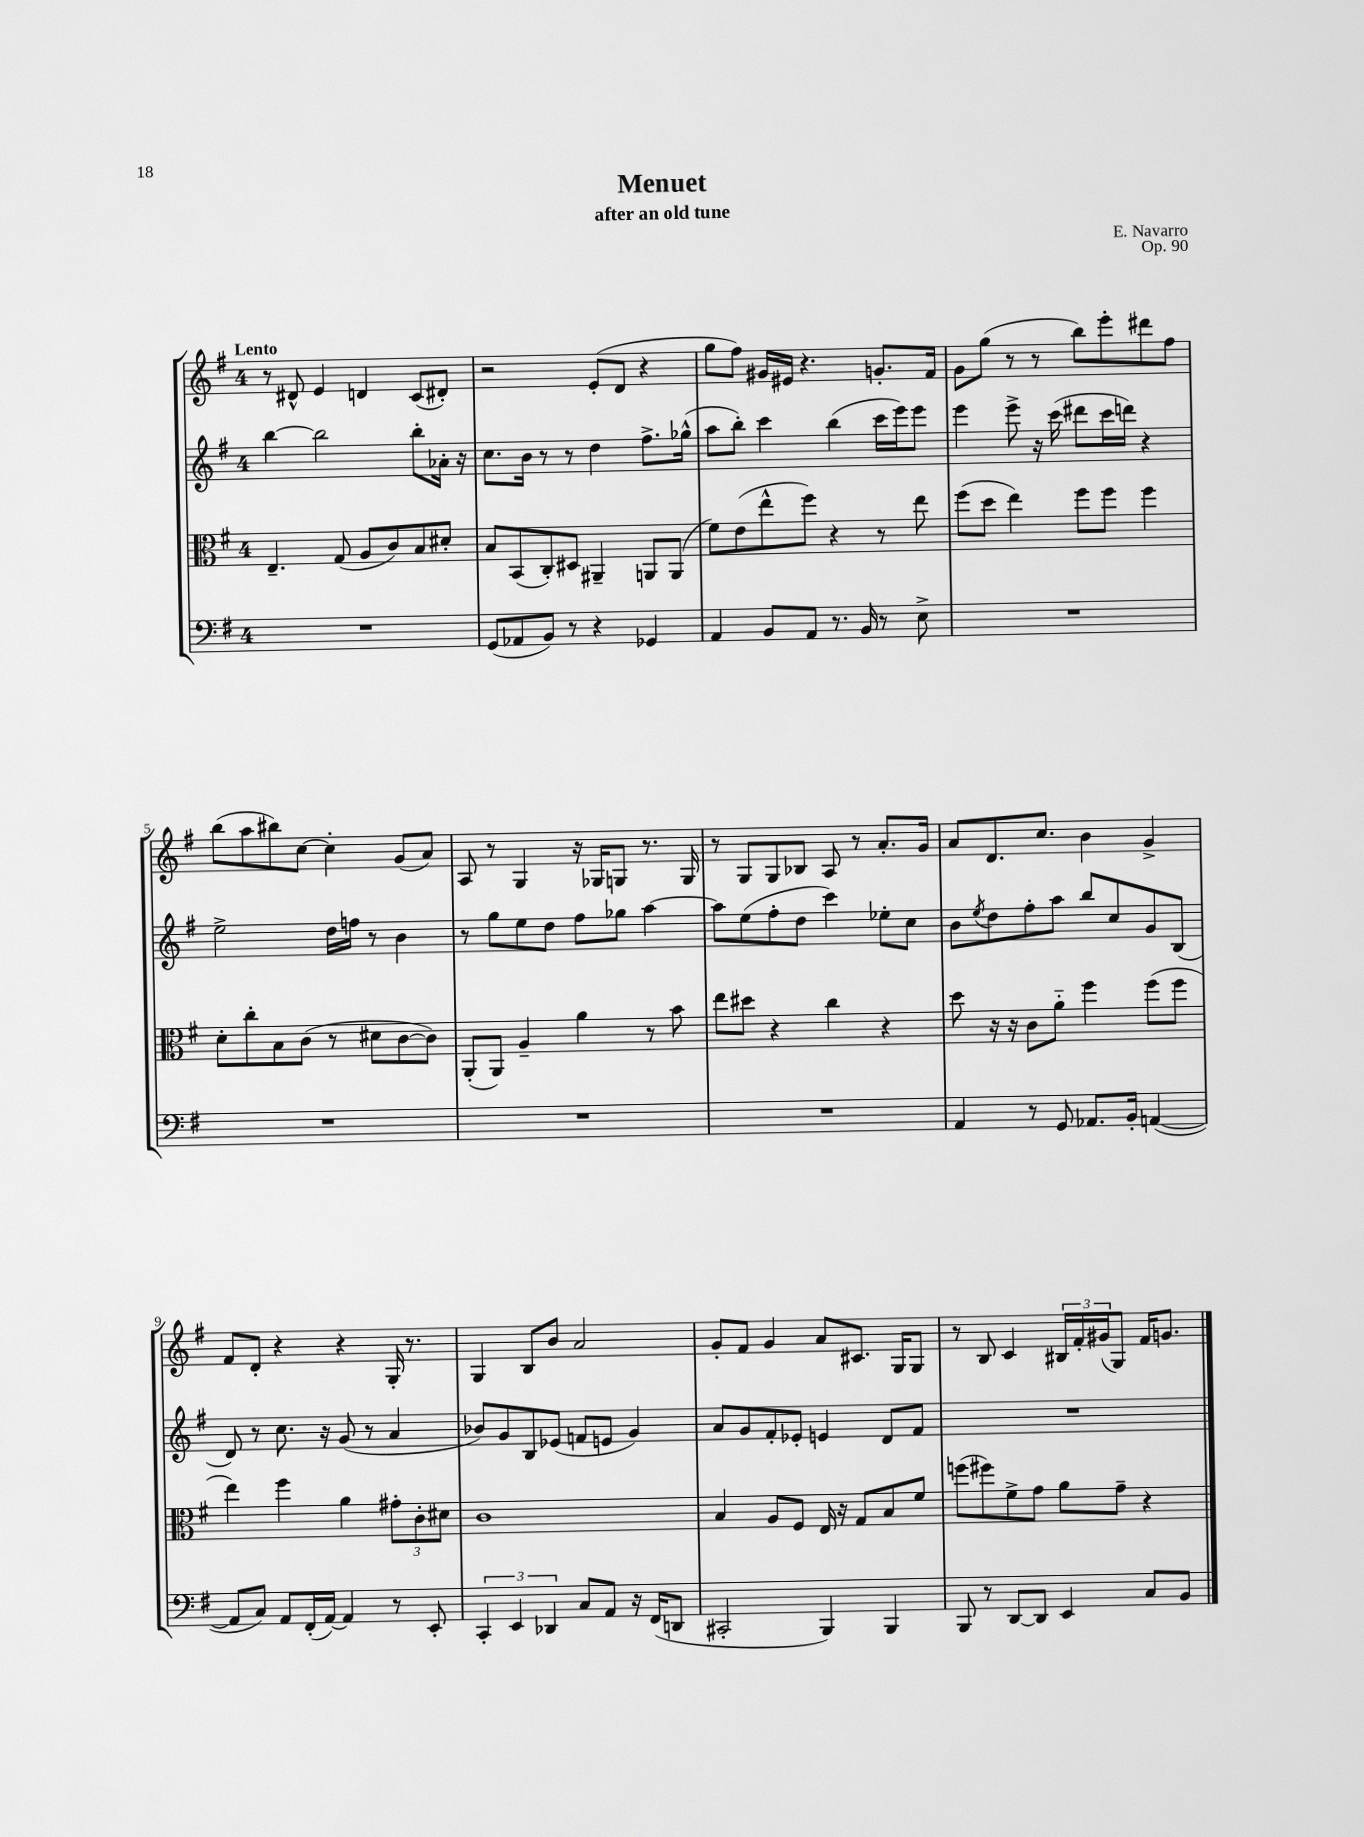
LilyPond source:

\header { title = "Menuet" composer = "E. Navarro" subtitle = "after an old tune" opus = "Op. 90" }
<<
\new StaffGroup <<
\new Staff = "s0" {
    \clef treble \key g \major \once \override Staff.TimeSignature.style = #'single-digit \time 4/4 \tempo "Lento"
    r8 dis'8-^ e'4 d'4 c'8( dis'8-.) |
    r2 e'8-.( d'8 r4 |
    g''8 fis''8) gis'16 eis'16 r4. g'8.-. fis'16 |
    g'8 g''8( r8 r8 b''8) e'''8-. dis'''8 fis''8 |
    b''8( a''8 bis''8) c''8~ c''4-. g'8( a'8) |
    a8 r8 g4 r16 ges16 g8 r8. g16 |
    r8 g8 g8 bes8 a8 r8 a'8.-. g'16 |
    a'8 d'8. c''8. b'4 g'4-> |
    fis'8 d'8-. r4 r4 g16-. r8. |
    g4 b8 b'8 a'2 |
    g'8-. fis'8 g'4 a'8 cis'8. g16 g8 |
    r8 b8 c'4 \tuplet 3/2 { bis16 fis'16-. gis'16( } g8) fis'16 g'8. \bar "|." |
}
\new Staff = "s1" {
    \clef treble \key g \major \once \override Staff.TimeSignature.style = #'single-digit \time 4/4
    b''4~ b''2 b''8-. aes'16-. r16 |
    c''8. b'16 r8 r8 d''4 fis''8.-> ges''16-^( |
    a''8 b''8-.) c'''4 b''4( c'''16 e'''16) e'''8 |
    e'''4 e'''8-> r16 c'''16( dis'''8 c'''16 d'''16) r4 |
    e''2-> d''16 f''16 r8 b'4 |
    r8 g''8 e''8 d''8 fis''8 ges''8 a''4~ |
    a''8 e''8( fis''8-. d''8 c'''4) ees''8-. c''8 |
    b'8 \acciaccatura { e''8 } d''8 fis''8-. a''8 b''8 c''8 g'8 b8( |
    d'8) r8 c''8. r16 g'8( r8 a'4 |
    bes'8) g'8 b8 ees'8( f'8 e'8 g'4) |
    a'8 g'8 fis'8-. ees'8-. e'4 d'8 fis'8 |
    R1 \bar "|." |
}
\new Staff = "s2" {
    \clef alto \key g \major \once \override Staff.TimeSignature.style = #'single-digit \time 4/4
    e4.-- g8( a8 c'8) b8 dis'8-. |
    b8 b,8( c8-.) dis8 ais,4-- a,8 a,8( |
    fis'8) e'8( e''8-^ fis''8) r4 r8 e''8 |
    fis''8( d''8 e''4) fis''8 fis''8 fis''4 |
    d'8-. c''8-. b8 c'8( r8 dis'8 c'8~ c'8) |
    a,8-.( a,8) a4-- a'4 r8 b'8 |
    e''8 dis''8 r4 c''4 r4 |
    d''8 r16 r16 c'8 a'8-_ fis''4 fis''8( fis''8 |
    e''4) fis''4 a'4 \tuplet 3/2 { gis'8-. c'8-. dis'8 } |
    c'1 |
    b4 a8 fis8 e16 r16 g8 b8 fis'8 |
    f''8( fis''8) fis'8-> g'8 a'8 g'8-- r4 \bar "|." |
}
\new Staff = "s3" {
    \clef bass \key g \major \once \override Staff.TimeSignature.style = #'single-digit \time 4/4
    R1 |
    g,8( aes,8 b,8) r8 r4 ges,4 |
    a,4 b,8 a,8 r8. b,16 r8 e8-> |
    R1 |
    R1 |
    R1 |
    R1 |
    a,4 r8 g,8 aes,8. b,16-. a,4~( |
    a,8 c8) a,8 fis,16-.( a,16~) a,4 r8 e,8-. |
    \tuplet 3/2 { c,4-. e,4 des,4 } c8 a,8 r16 fis,16( d,8 |
    cis,2-. b,,4) b,,4 |
    b,,8 r8 d,8~ d,8 e,4 c8 b,8 \bar "|." |
}
>>
>>
